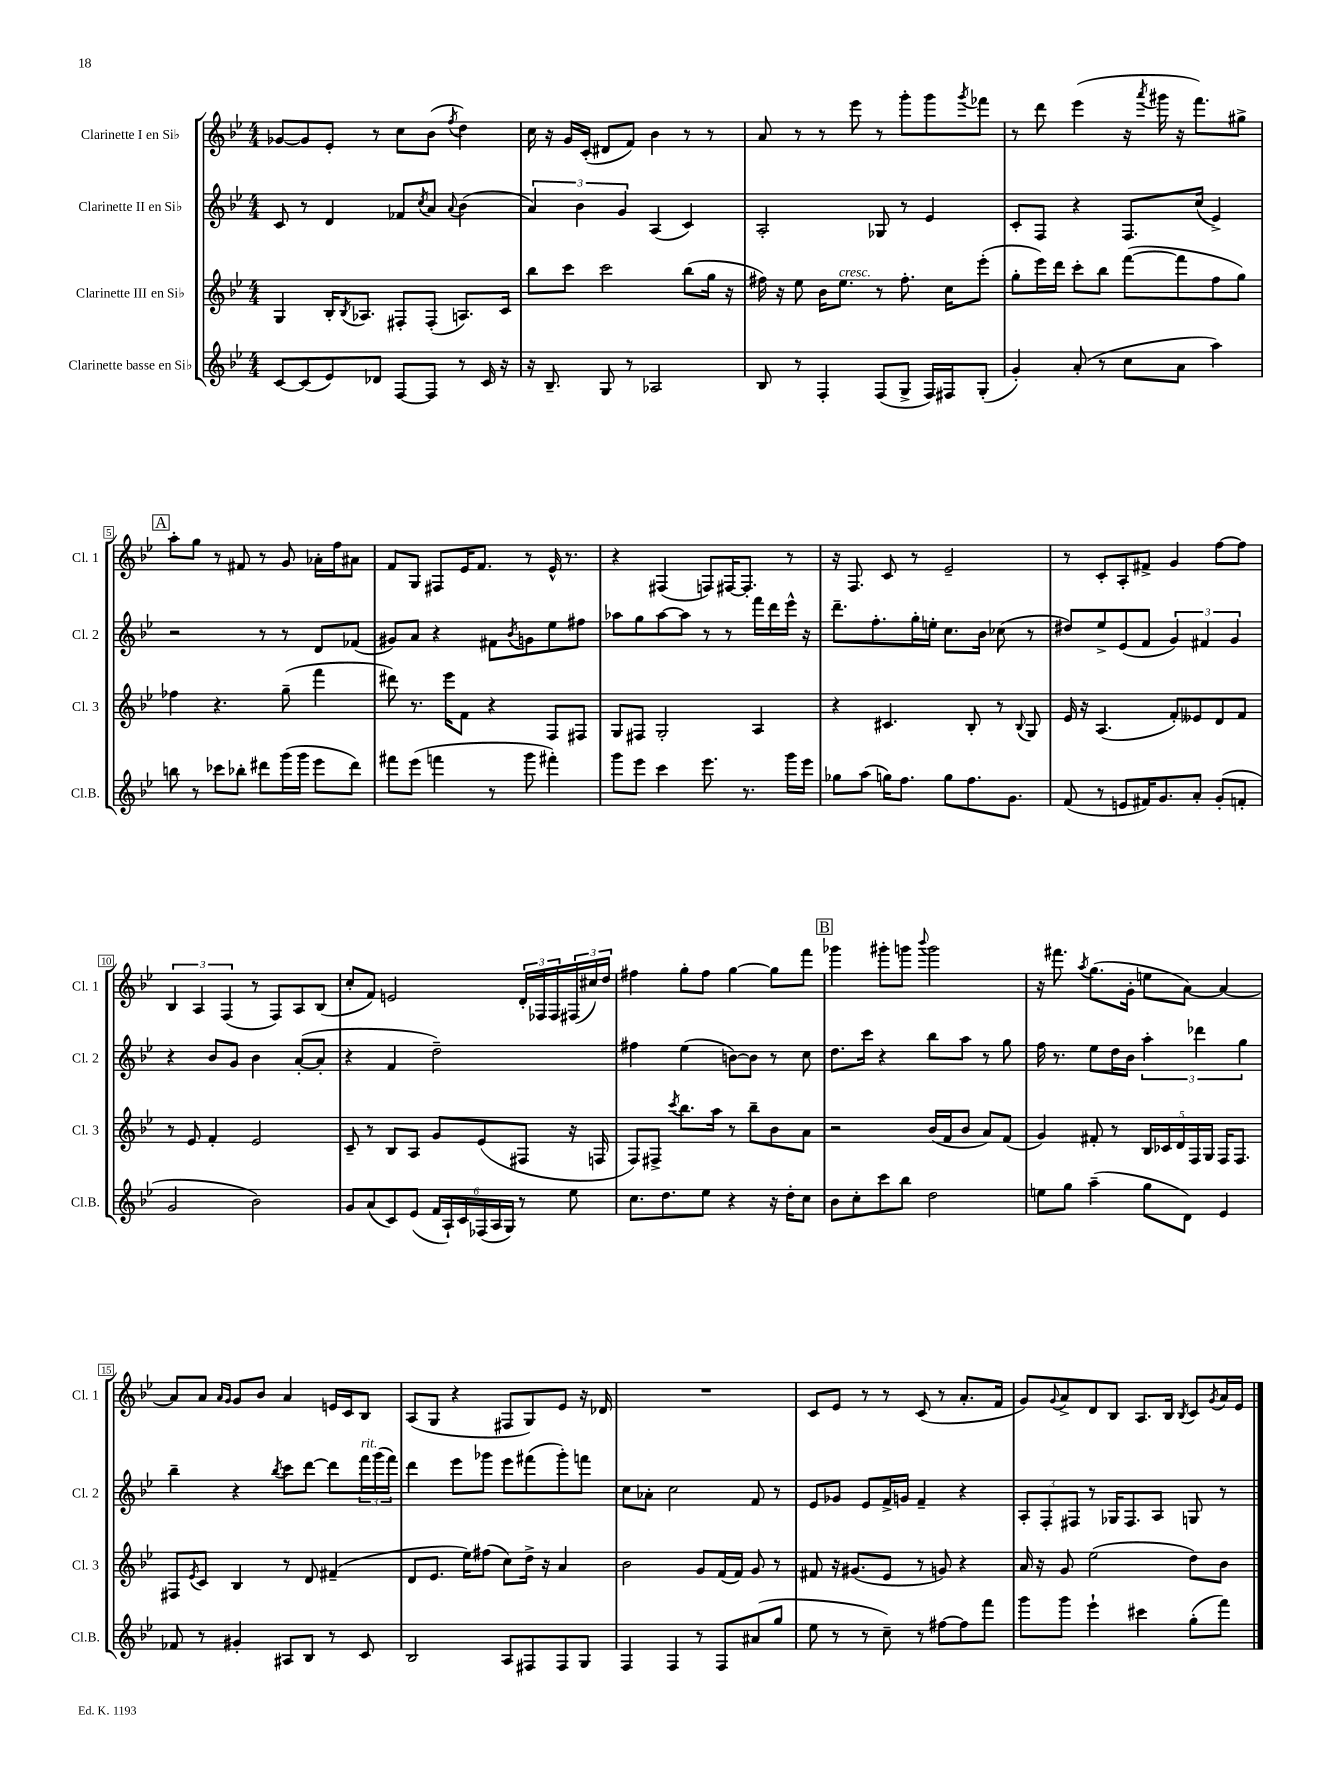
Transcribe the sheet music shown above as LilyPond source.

<<
\new StaffGroup <<
\new Staff = "s0" \with { instrumentName = "Clarinette I en Sib" shortInstrumentName = "Cl. 1" } {
    \clef treble \key bes \major \numericTimeSignature \time 4/4
    ges'8~ ges'8 ees'8-. r8 c''8 bes'8( \acciaccatura { f''8 } d''4) |
    c''16 r16 g'16 c'16-.( dis'8 f'8) bes'4 r8 r8 |
    a'8 r8 r8 ees'''8 r8 g'''8-. g'''8 \acciaccatura { g'''8 } fes'''8 |
    r8 d'''8 ees'''4( r16 \acciaccatura { a'''8 } gis'''16 r16 f'''8.) gis''8-> |
    \mark \markup { \box "A" } a''8-. g''8 r8 fis'8 r8 g'8 aes'16-. f''16 ais'8 |
    f'8 g8 fis8 ees'16 f'8. r8 ees'16-^ r8. |
    r4 fis4( f8) fis16~ fis8.-. r8 |
    r16 f8. c'8 r8 ees'2-- |
    r8 c'8-. a8-. fis'8-> g'4 f''8~ f''8 |
    \tuplet 3/2 { bes4 a4 f4( } r8 f8) a8 bes8( |
    c''8-. f'8) e'2 \tuplet 3/2 { d'16-. fes16 fes16 } \tuplet 3/2 { fis16( cis''16) d''16 } |
    fis''4 g''8-. fis''8 g''4~ g''8 f'''8 |
    \mark \markup { \box "B" } ges'''4 gis'''8-. g'''8 \appoggiatura { bes'''8 } g'''2 |
    r16 fis'''8. \acciaccatura { a''8 } g''8.( g'16-. e''8 a'8~) a'4~ |
    a'8 a'8 \grace { a'16 g'16 } g'8 bes'8 a'4 e'16 c'16 bes8 |
    a8( g8 r4 fis8 g8) ees'8 r16 des'16 |
    R1 |
    c'8 ees'8 r8 r8 c'8( r8 a'8.-. f'16 |
    g'8) \appoggiatura { g'8 } a'8-> d'8 bes8 a8. bes16 \acciaccatura { bes8 } c'8 \acciaccatura { g'8 } a'16 ees'16 \bar "|." |
}
\new Staff = "s1" \with { instrumentName = "Clarinette II en Sib" shortInstrumentName = "Cl. 2" } {
    \clef treble \key bes \major \numericTimeSignature \time 4/4
    c'8 r8 d'4 fes'8 \acciaccatura { c''8 } a'8 \appoggiatura { a'8 } bes'4( |
    \tuplet 3/2 { a'4) bes'4 g'4 } a4( c'4) |
    a2-. ges8 r8 ees'4 |
    c'8-. f8 r4 f8. c''16( ees'4->) |
    \mark \markup { \box "A" } r2 r8 r8 d'8 fes'8( |
    gis'8) a'8 r4 fis'8 \acciaccatura { bes'8 } g'8 ees''8 fis''8 |
    aes''8 g''8 aes''8~ aes''8 r8 r8 f'''16 d'''16 ees'''16-^ r16 |
    d'''8.-- f''8.-. g''16-. e''16-. c''8. bes'16 ces''8( r8 |
    dis''8) ees''8-> ees'8( f'8 \tuplet 3/2 { g'4) fis'4 g'4 } |
    r4 bes'8 g'8 bes'4 a'8~-.( a'8-. |
    r4 f'4 d''2--) |
    fis''4 ees''4( b'8~) b'8 r8 c''8 |
    \mark \markup { \box "B" } d''8. c'''16 r4 bes''8 a''8 r8 g''8 |
    f''16 r8. ees''8 d''16 bes'16 \tuplet 3/2 { a''4-. des'''4 g''4 } |
    bes''4-- r4 \acciaccatura { bes''8 } c'''8 d'''8~ d'''8 \tuplet 3/2 { f'''16^\markup { \italic "rit." } g'''16( f'''16) } |
    d'''4 ees'''8 ges'''8 ees'''8 fis'''8( ges'''8-.) f'''8 |
    c''8 aes'8-. c''2 f'8 r8 |
    ees'8 ges'8 ees'8 f'16-> g'16 f'4-- r4 |
    \tuplet 3/2 { a8-. f8-. fis8 } r8 ges16 fis8. a8 g8 r8 \bar "|." |
}
\new Staff = "s2" \with { instrumentName = "Clarinette III en Sib" shortInstrumentName = "Cl. 3" } {
    \clef treble \key bes \major \numericTimeSignature \time 4/4
    g4 bes16-. \acciaccatura { bes8 } aes8. fis8-. fis8-.( a8.) c'16 |
    bes''8 c'''8 c'''2 bes''8( g''16 r16 |
    fis''16) r16 ees''8 bes'16 ees''8.^\markup { \italic "cresc." } r8 fis''8.-. c''16 ees'''8-.( |
    g''8-. ees'''16) d'''16 c'''8-. bes''8 f'''8~( f'''8 f''8 g''8) |
    \mark \markup { \box "A" } fes''4 r4. g''8--( f'''4 |
    dis'''8) r8. ees'''16 f'8 r4 f8 fis8 |
    g8 fis8 g2-. a4 |
    r4 cis'4. bes8-. r8 \appoggiatura { bes8 } g8 |
    ees'16 r16 a4.( f'8-.) eeses'8 d'8 f'8 |
    r8 ees'8 f'4-. ees'2 |
    c'8-- r8 bes8 a8 g'8 ees'8( fis8 r16 f16 |
    f8) fis8-> \acciaccatura { c'''8 } bes''8. a''16 r8 bes''8-- bes'8 a'8 |
    \mark \markup { \box "B" } r2 bes'16( f'16 bes'8 a'8) f'8( |
    g'4) fis'8-. r8 \tuplet 5/4 { bes16 ces'16 d'16 f16 g16 } f16 f8. |
    fis8 \acciaccatura { ees'8 } c'8 bes4 r8 d'8 fis'4--( |
    d'8 ees'8. ees''16) fis''8( c''8) d''16-> r16 a'4 |
    bes'2 g'8 f'16( f'16) g'8 r8 |
    fis'8 r16 gis'8.( ees'8 r8 g'8) r4 |
    a'16 r16 g'8 ees''2( d''8) bes'8 \bar "|." |
}
\new Staff = "s3" \with { instrumentName = "Clarinette basse en Sib" shortInstrumentName = "Cl.B." } {
    \clef treble \key bes \major \numericTimeSignature \time 4/4
    c'8~ c'8( ees'8) des'8 f8~ f8 r8 c'16 r16 |
    r16 bes8.-- g8 r8 aes2 |
    bes8 r8 f4-. f8( g8-> f16) fis16 g8-.( |
    g'4-.) a'8-.( r8 c''8 a'8 a''4) |
    \mark \markup { \box "A" } b''8 r8 ces'''8 bes''8-. dis'''8 g'''16( g'''16 ees'''8 dis'''8) |
    fis'''8 ees'''8( f'''4 r8 g'''8 fis'''4-.) |
    g'''8 ees'''8 c'''4 ees'''8. r8. g'''16 ees'''16 |
    ges''8 a''8( g''16) f''8. g''8 f''8. g'8. |
    f'8( r8 e'8 fis'16) g'8. a'8-. g'8-.( f'8-. |
    g'2 bes'2) |
    g'8 a'8( c'8) ees'8( \tuplet 6/4 { f'16 a16-!) c'16 fes16( a16 g16) } r8 ees''8 |
    c''8. d''8. ees''8 r4 r16 d''16-. c''8 |
    \mark \markup { \box "B" } bes'8 c''8-. c'''8 bes''8 d''2 |
    e''8 g''8 a''4--( g''8 d'8) ees'4 |
    fes'8 r8 gis'4-. ais8 bes8 r8 c'8 |
    bes2 a8 fis8 fis8 g8 |
    f4 f4 r8 f8 ais'8( g''8 |
    ees''8 r8 r8 c''8--) r8 fis''8~ fis''8 f'''8 |
    g'''8 g'''8 ees'''4-! cis'''4 g''8-.( f'''8) \bar "|." |
}
>>
>>
\layout { \context { \Score \override BarNumber.stencil = #(make-stencil-boxer 0.1 0.3 ly:text-interface::print) } }
